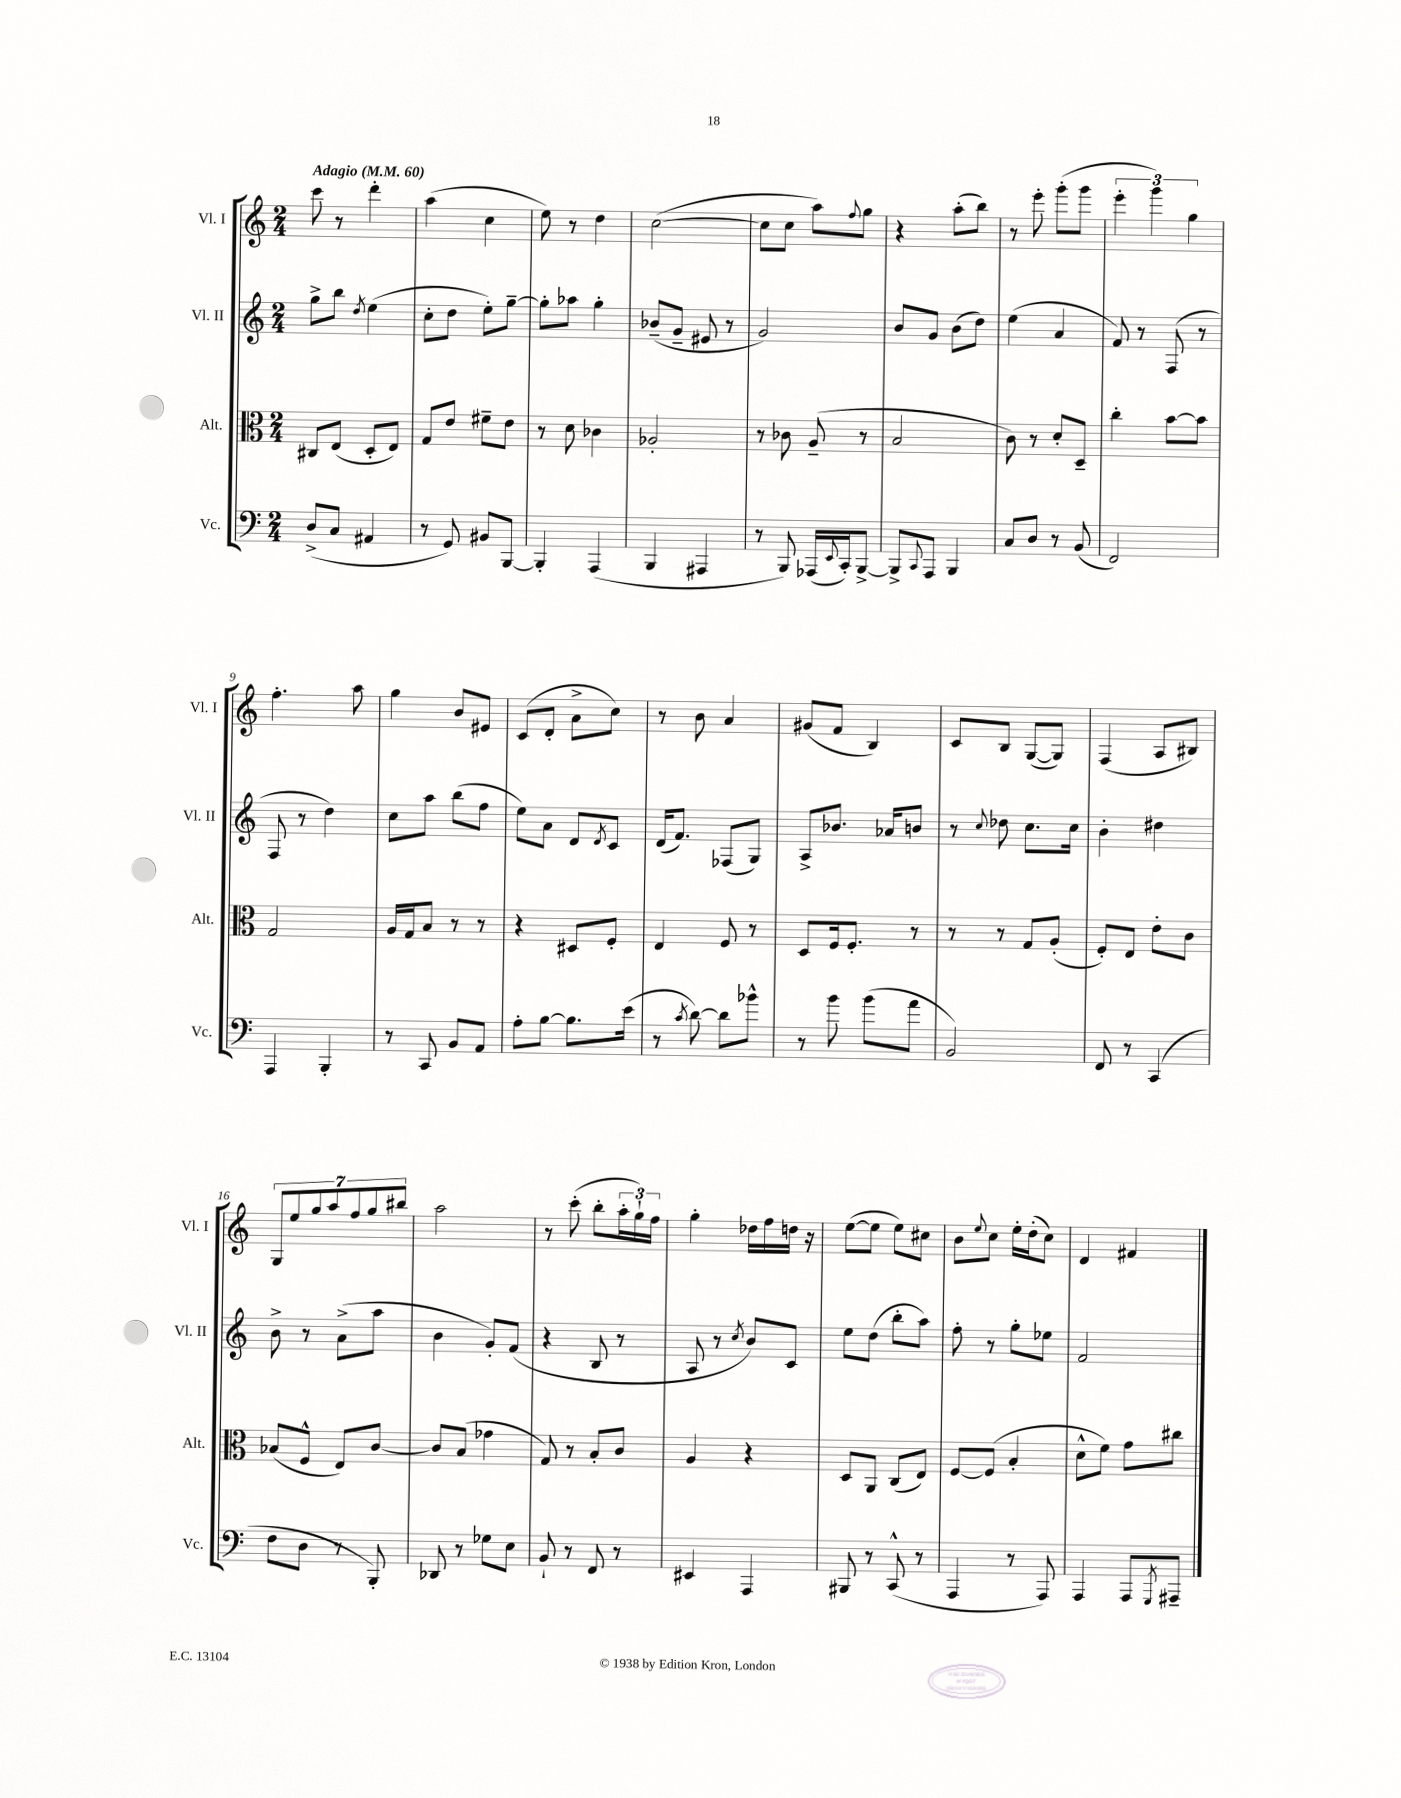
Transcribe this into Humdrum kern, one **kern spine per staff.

**kern	**kern	**kern	**kern
*staff4	*staff3	*staff2	*staff1
*clefF4	*clefC3	*clefG2	*clefG2
*k[]	*k[]	*k[]	*k[]
*M2/4	*M2/4	*M2/4	*M2/4
*MM60	*MM60	*MM60	*MM60
(8D^	8C#	8gg^	8ccc
8C	(8E	8bb	8r
.	.	8qdd	.
4AA#	8D'	(4ee	4ddd'
.	8E)	.	.
=	=	=	=
8r	8G	8cc'	(4aa
8GG)	8e	8dd	.
8BB#	8f#~	8ee')	4cc
[8BBB	8e	[8gg~	.
=	=	=	=
4BBB']	8r	8gg']	8ee)
.	8d	8aa-	8r
(4AAA	4c-	4gg'	4dd
=	=	=	=
4BBB	2A-'	(8b-~	([2cc
.	.	8g~	.
4AAA#	.	8e#	.
.	.	8r	.
=	=	=	=
8r	8r	2g)	8cc]
8BBB)	8c-	.	8cc
(16AAA-	(8A~	.	8aa)
8qqEE	.	.	.
16CC')	.	.	.
.	.	.	8qqff
[8BBB^	8r	.	8gg
=	=	=	=
8BBB^]	2B	8b	4r
8qqCC	.	.	.
8AAA	.	8g	.
4BBB	.	(8b	(8aa'
.	.	8dd)	8bb)
=	=	=	=
8C	8c)	(4ee	8r
8D	8r	.	8eee'
8r	8d'	4a	(8ggg'
(8BB	8D~	.	8ggg
=	=	=	=
2FF)	4cc'	8f)	6eee'
.	.	8r	.
.	.	.	6ggg)
.	[8b	(8F	.
.	.	.	6gg
.	8b]	8r	.
=	=	=	=
4AAA	2G	8F	4.ff'
.	.	8r	.
4BBB'	.	4dd)	.
.	.	.	8aa
=	=	=	=
8r	16A	8cc	4gg
.	16G	.	.
8CC	8B	8aa	.
8BB	8r	(8bb	8b
8AA	8r	8ff	8e#
=	=	=	=
8A'	4r	8ee)	(8c
[8B	.	8a	8d'
8.B]	8D#	8d	8a^
.	.	8qd	.
.	8F'	8c	8cc)
(16e	.	.	.
=	=	=	=
8r	4E	(16d	8r
.	.	8.f)	.
8qc	.	.	.
[8d)	.	.	8b
8d]	8F	(8F-	4a
8b-^^	8r	8G)	.
=	=	=	=
8r	8D	8A^	(8g#
8b	16F	8.b-	8f
.	8.F'	.	.
(8b	.	.	4B)
.	.	16a-	.
8a	8r	8b	.
=	=	=	=
2BB)	8r	8r	8c
.	.	8qqcc	.
.	8r	8dd-	8B
.	8G	8.cc	([8G
.	(8A'	.	8G])
.	.	16cc	.
=	=	=	=
8FF	8F')	4b'	(4F
8r	8E	.	.
(4CC	8e'	4dd#	8A
.	8c	.	8B#)
=	=	=	=
8F	(8B-	8b^	14G
.	.	.	14ee
8D	8F^^	8r	.
.	.	.	14gg
.	.	.	14aa
8r	8E)	(8a^	.
.	.	.	14ff
.	.	.	14gg
8BBB')	[8c	8aa	.
.	.	.	14bb#
=	=	=	=
8DD-	8c]	4b	2aa
8r	(8B	.	.
8G-	4g-	8g')	.
8E	.	(8f	.
=	=	=	=
8BB`	8G)	4r	8r
8r	8r	.	(8ccc'
8FF	8B'	8B	8bb'
8r	8c	8r	24aa'
.	.	.	24gg`)
.	.	.	24ff
=	=	=	=
4EE#	4A	8A	4gg'
.	.	8r	.
.	.	8qcc	.
4AAA	4r	8b)	16dd-
.	.	.	16ff
.	.	8c	16dd
.	.	.	16r
=	=	=	=
8BBB#	8D	8ee	([8ee
8r	8AA	(8dd	8ee]
(8CC^^	(8C	8bb'	8ee)
8r	8E)	8aa)	8cc#
=	=	=	=
4AAA	[8F	8ff'	8b
.	.	.	8qqee
.	(8F]	8r	8cc
8r	4B'	8gg'	16ee'
.	.	.	(16dd'
8AAA)	.	8ee-	8cc)
=	=	=	=
4AAA	8d^^	2f	4d
.	8f)	.	.
8AAA	8g	.	4f#
8qGGG	.	.	.
8AAA#~	8cc#	.	.
==	==	==	==
*-	*-	*-	*-
